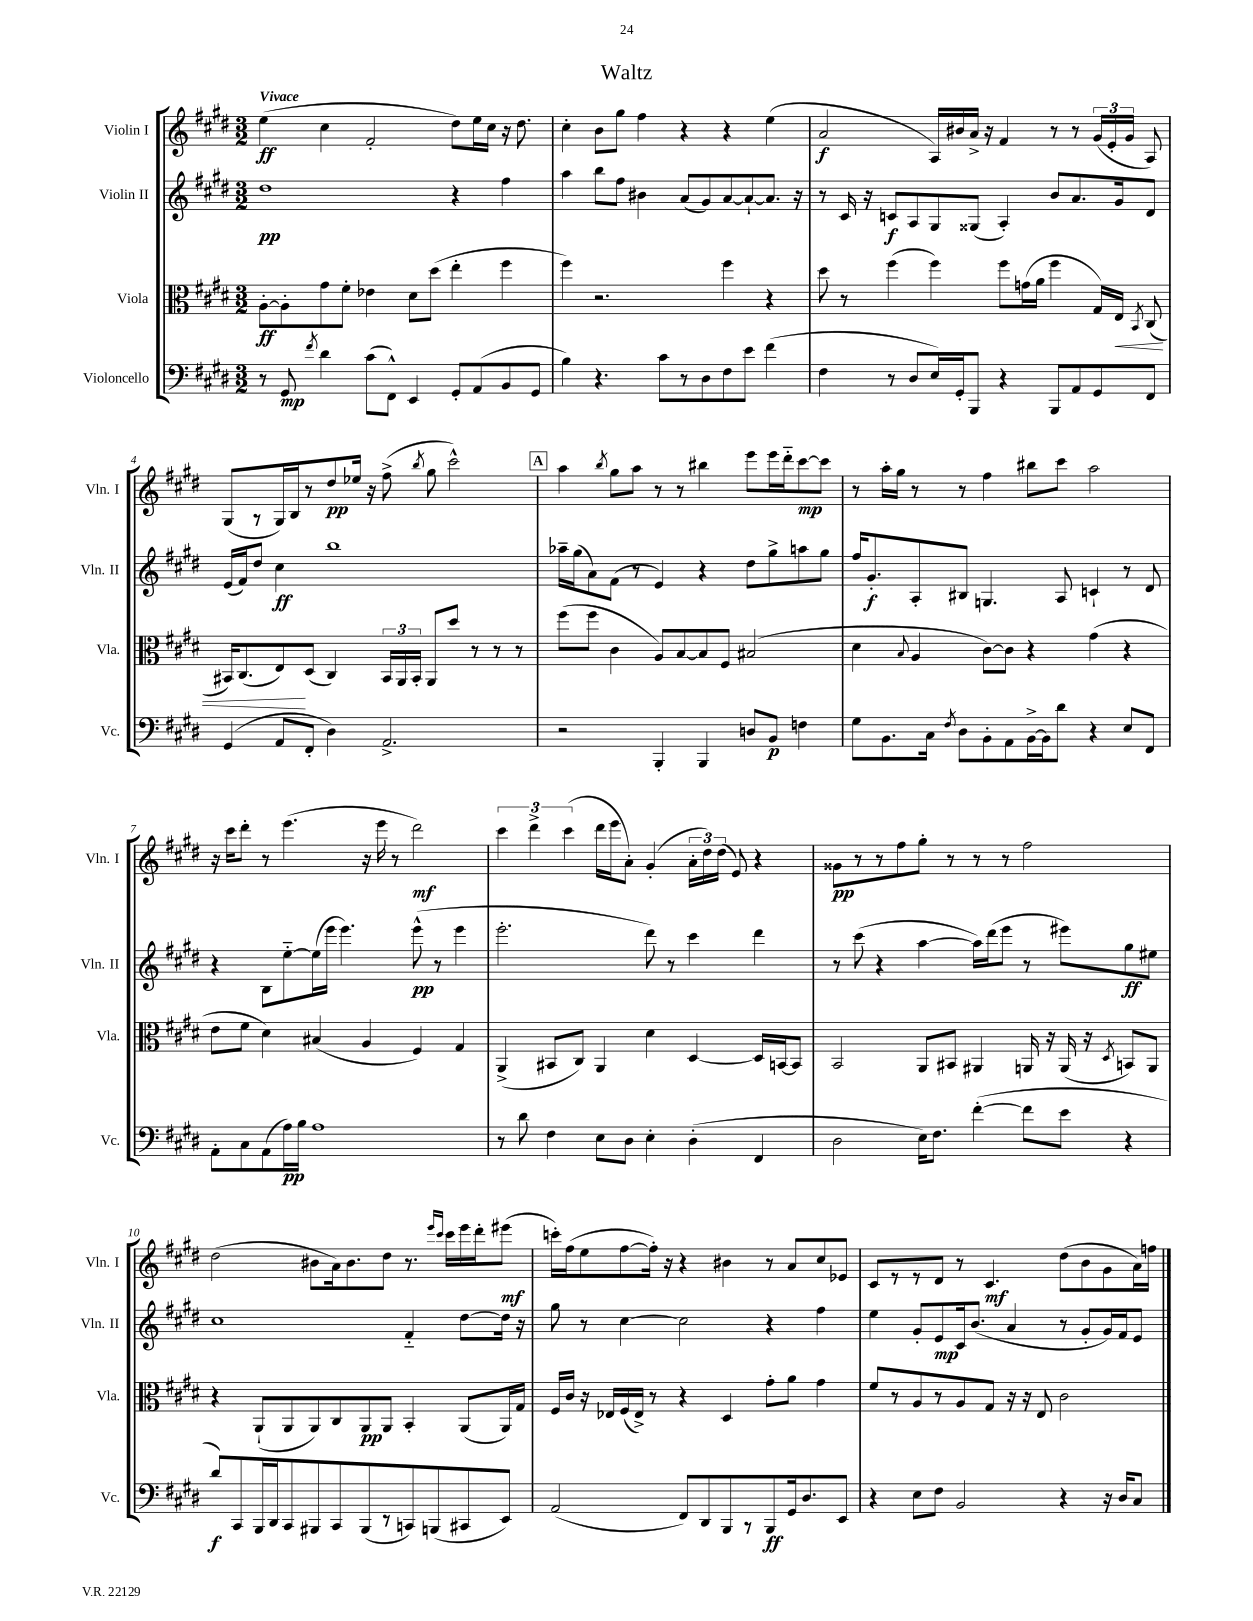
\header { title = "Waltz" }
<<
\new StaffGroup <<
\new Staff = "s0" \with { instrumentName = "Violin I" shortInstrumentName = "Vln. I" } {
    \clef treble \key e \major \numericTimeSignature \time 3/2 \tempo "Vivace"
    \autoBeamOff e''4\ff( cis''4 fis'2-. dis''8[) e''16 cis''16] r16 dis''8. |
    cis''4-. b'8[ gis''8] fis''4 r4 r4 e''4( |
    a'2\f a16[) bis'16 a'16]-> r16 fis'4 r8 r8 \tuplet 3/2 { gis'16[( e'16-. gis'16] } a8) |
    gis8[( r8 gis16) b16 r8 dis''8\pp ees''16] r16 fis''8->( \acciaccatura { b''8 } gis''8 cis'''2-^) |
    \mark \markup { \box "A" } a''4 \acciaccatura { b''8 } gis''8[ a''8] r8 r8 bis''4 e'''8[ e'''16 dis'''16-_ cis'''8~\mp cis'''8] |
    r8 a''16[-. gis''16] r8 r8 fis''4 bis''8[ cis'''8] a''2 |
    r16 cis'''16[ dis'''8]-. r8 e'''4.( r16 e'''16 r8 dis'''2\mf) |
    \tuplet 3/2 { cis'''4 dis'''4-> cis'''4( } dis'''16[ e'''16 a'8]-.) gis'4-.( \tuplet 3/2 { a'16[-. dis''16) dis''16]( } e'8) r4 |
    gisis'8[\pp r8 r8 fis''8 gis''8]-. r8 r8 r8 fis''2 |
    dis''2( bis'8[ a'16) bis'8. dis''8] r8. \grace { e'''16[ cis'''16] } cis'''16[ e'''16 dis'''16-. eis'''8]\mf( |
    c'''16[-.) fis''16( e''8 fis''8~ fis''16]-.) r16 r4 bis'4 r8 a'8[ cis''8 ees'8] |
    cis'8[ r8 r8 dis'8] r8 cis'4.\mf dis''8[( b'8 gis'8 a'16) f''16] \bar "|." |
}
\new Staff = "s1" \with { instrumentName = "Violin II" shortInstrumentName = "Vln. II" } {
    \clef treble \key e \major \numericTimeSignature \time 3/2
    \autoBeamOff dis''1\pp r4 fis''4 |
    a''4 b''8[ fis''8] bis'4 a'8[( gis'8) a'8~ a'8~-! a'8.] r16 |
    r8 cis'16 r16 c'8[\f a8 gis8 gisis8]( a4-.) b'8[ a'8. gis'16 dis'8] |
    e'16[( fis'16) dis''8] cis''4\ff b''1 |
    \mark \markup { \box "A" } aes''16[-- gis''16( a'8) fis'8]( r8 e'4) r4 dis''8[ gis''8-> a''8 gis''8] |
    fis''16[ gis'8.-.\f a8-. bis8] g4. a8 c'4-! r8 dis'8 |
    r4 b8[ e''8~-_ e''16( e'''16] e'''4.) e'''8-^\pp( r8 e'''4 |
    e'''2.-. dis'''8) r8 cis'''4 dis'''4 |
    r8 cis'''8( r4 a''4~ a''16[) dis'''16( e'''8] r8 eis'''8[) gis''8\ff eis''8] |
    cis''1 fis'4-_ dis''8[~ dis''16] r16 |
    gis''8 r8 cis''4~ cis''2 r4 fis''4 |
    e''4 gis'8[-. e'8\mp cis'16 b'8.]( a'4 r8 gis'8[-. gis'16) fis'16 e'8] \bar "|." |
}
\new Staff = "s2" \with { instrumentName = "Viola" shortInstrumentName = "Vla." } {
    \clef alto \key e \major \numericTimeSignature \time 3/2
    \autoBeamOff a8[~-.\ff a8-. gis'8 fis'8]-. ees'4 dis'8[ dis''8]( e''4-. fis''4 |
    fis''4) r2. fis''4 r4 |
    dis''8 r8 fis''4( fis''4) fis''8[ g'16( a'16] fis''4 gis16[) e16]\< \acciaccatura { b,8 } cis8( |
    bis,16[) cis8.( e8\!) dis8]( cis4) \tuplet 3/2 { bis,16[ a,16 bis,16]-. } a,8[ dis''8] r8 r8 r8 |
    \mark \markup { \box "A" } fis''8[( fis''8] cis'4 a8[) b8~ b8 fis8] bis2( |
    dis'4 \appoggiatura { b8 } a4 cis'8[~) cis'8] r4 gis'4( r4 |
    e'8[ fis'8] dis'4) bis4( a4 fis4) gis4 |
    a,4->( bis,8[ cis8]) a,4 dis'4 dis4~ dis16[ b,16~ b,8] |
    b,2 a,8[ bis,8] ais,4 a,16 r16 a,16( r16 \acciaccatura { dis8 } b,8[) a,8] |
    r4 a,8[-!( a,8 a,8) cis8 a,8\pp a,8] b,4-. a,8[( a,16) gis16] |
    fis16[ cis'16] r16 ees16[ fis16( ees16]->) r8 r4 dis4 gis'8[-. a'8] gis'4 |
    fis'8[ r8 a8 r8 a8 gis8] r16 r16 e8 cis'2 \bar "|." |
}
\new Staff = "s3" \with { instrumentName = "Violoncello" shortInstrumentName = "Vc." } {
    \clef bass \key e \major \numericTimeSignature \time 3/2
    \autoBeamOff r8 gis,8\mp \acciaccatura { fis'8 } dis'4 cis'8[( fis,8]-^) e,4 gis,8[-. a,8( b,8 gis,8] |
    b4) r4. cis'8[ r8 dis8 fis8 e'8] fis'4( |
    fis4 r8 dis8[ e16) gis,16-. b,,8] r4 b,,8[ a,8 gis,8 fis,8] |
    gis,4( a,8[ fis,8]-. dis4) a,2.-> |
    \mark \markup { \box "A" } r2 b,,4-. b,,4 d8[ b,8]\p f4 |
    gis8[ b,8. cis16] \acciaccatura { fis8 } dis8[ b,8-. a,8 b,16~-> b,16 dis'8] r4 e8[ fis,8] |
    a,8[-. cis8 a,8( a16\pp) b16] a1 |
    r8 dis'8 fis4 e8[ dis8] e4-. dis4-.( fis,4 |
    dis2 e16[) fis8.] fis'4~-.( fis'8[ e'8] r4 |
    dis'8[\f) cis,8 b,,16 dis,16 cis,8 bis,,8 cis,8 bis,,8( r8 c,8) b,,8( cis,8 e,8]) |
    a,2( fis,8[) dis,8 b,,8 r8 b,,8\ff gis,16 dis8. e,8] |
    r4 e8[ fis8] b,2 r4 r16 dis16[ cis8] \bar "|." |
}
>>
>>
